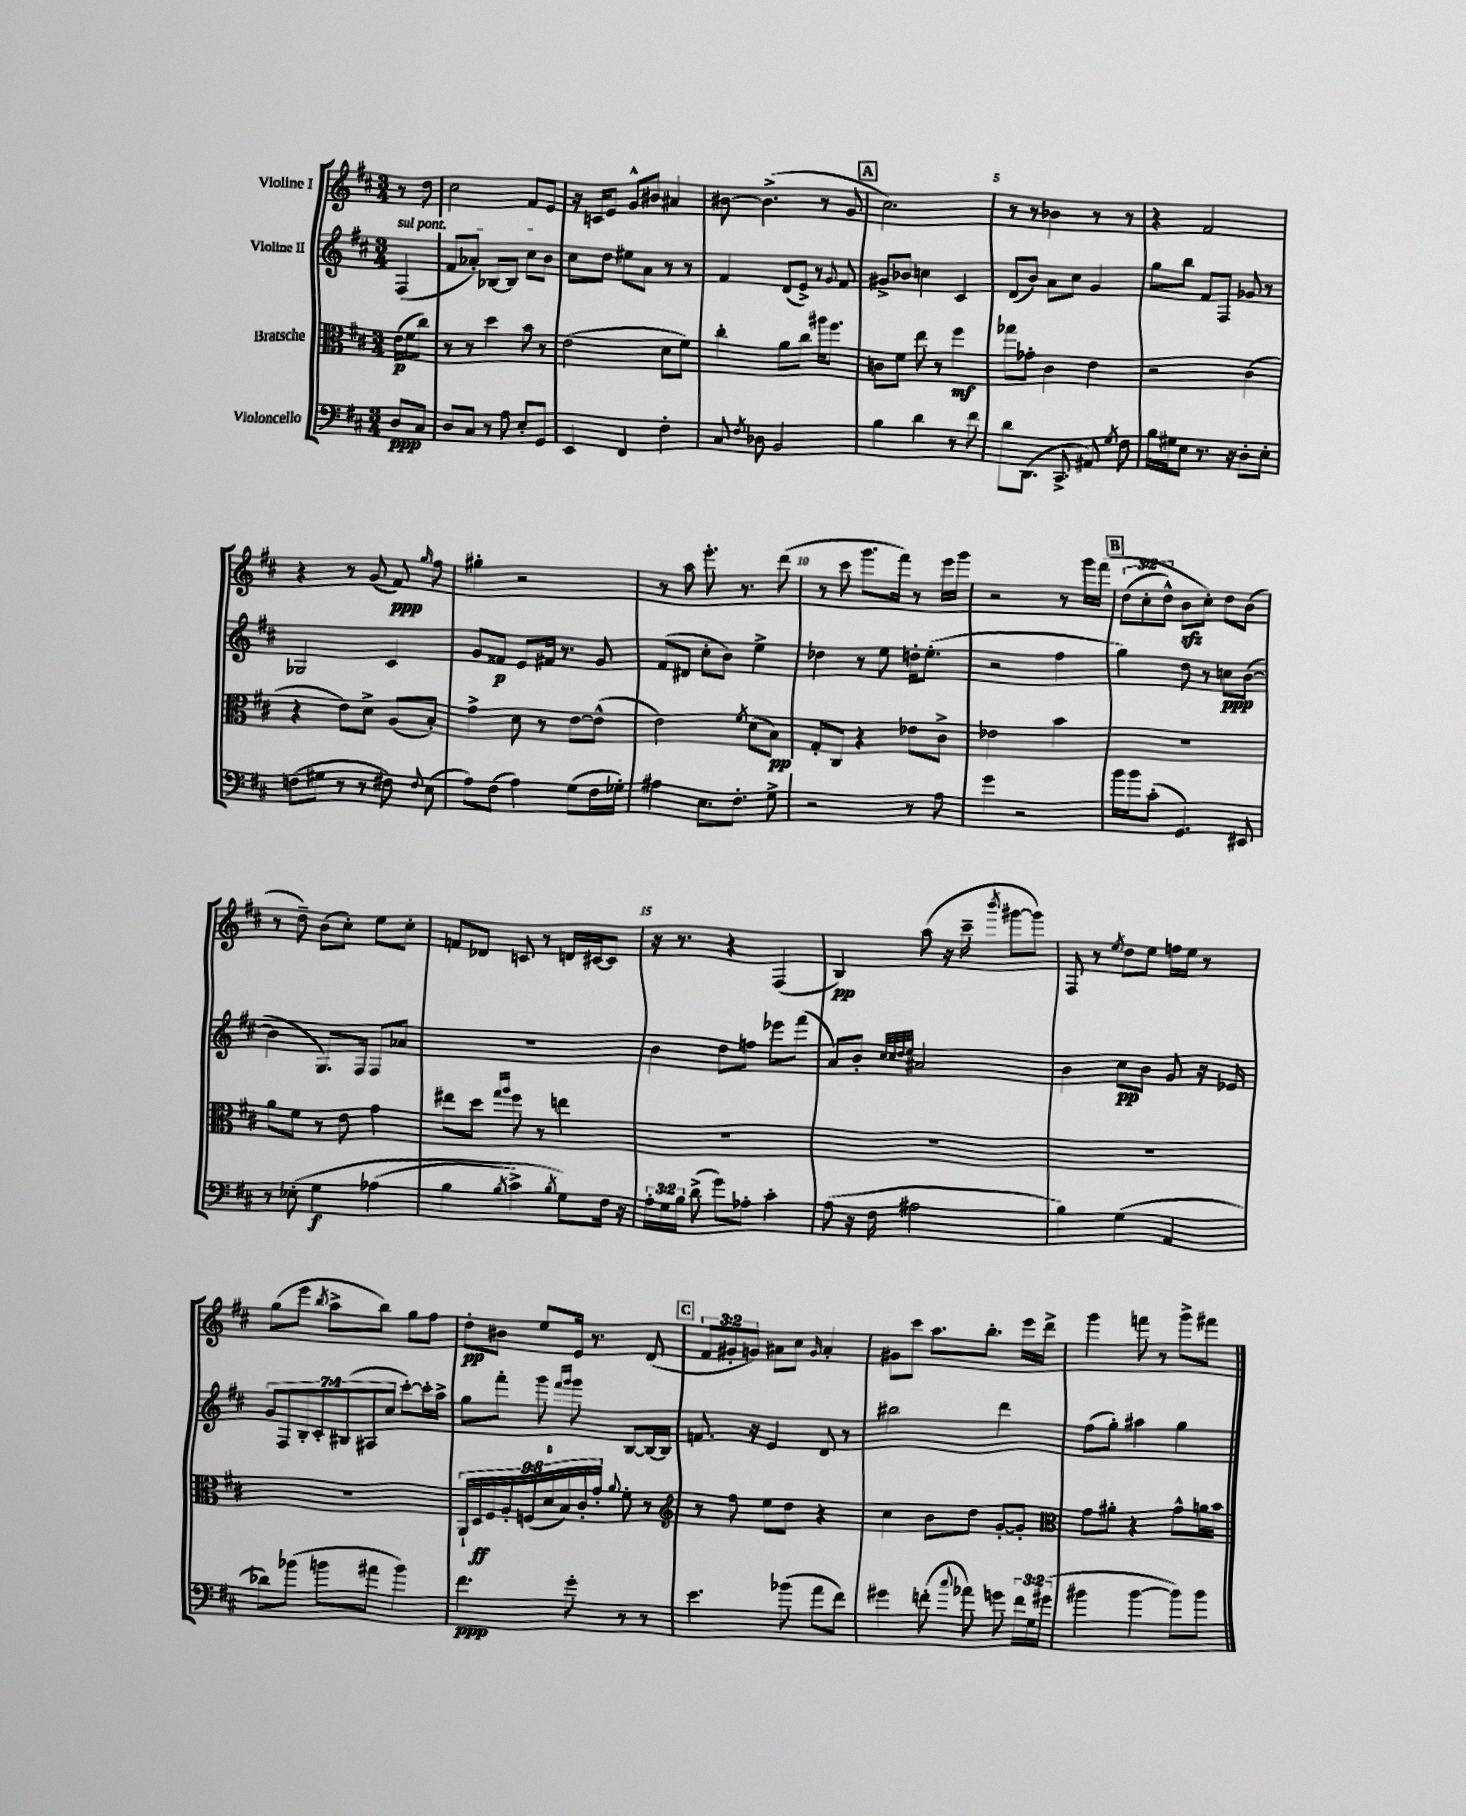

**kern	**dynam	**kern	**dynam	**kern	**dynam	**kern	**dynam
*part4	*part4	*part3	*part3	*part2	*part2	*part1	*part1
*staff4	*staff4	*staff3	*staff3	*staff2	*staff2	*staff1	*staff1
*I"Violoncello	*	*I"Bratsche	*	*I"Violine II	*	*I"Violine I	*
*clefF4	*	*clefC3	*	*clefG2	*	*clefG2	*
*k[f#c#]	*	*k[f#c#]	*	*k[f#c#]	*	*k[f#c#]	*
*M3/4	*	*M3/4	*	*M3/4	*	*M3/4	*
=	=	=	=	=	=	=	=
!	!	!	!	!LO:TX:a:i:t=sul pont.	!	!	!
8D/L	ppp	(16e\LL	p	(4F#/	.	8r	.
.	.	16f#\J	.	.	.	.	.
8C#/J	.	8cc#\J)	.	.	.	8dd\	.
=1	=1	=1	=1	=1	=1	=1	=1
8D/L	.	8r	.	8f#/L	.	2cc#\	.
8C#/J	.	8r	.	8a-X'/J)	.	.	.
8r	.	4dd\	.	[8B-X/L	.	.	.
8A\	.	.	.	8B-/J]	.	.	.
8E'/L	.	8b\	.	8cc#\L	.	8f#/L	.
8GG/J	.	8r	.	8b\J	.	8e/J	.
=2	=2	=2	=2	=2	=2	=2	=2
4EE/	.	(2e\	.	8cc#\L	.	16r	.
.	.	.	.	.	.	16cn/KL	.
.	.	.	.	8dd\J	.	8e/J	.
4FF#/	.	.	.	8ee#X\L	.	8g^^/L	.
.	.	.	.	8a\J	.	8b#X/J	.
4F#'\	.	8d\L	.	8r	.	4a#X/	.
.	.	8f#\J)	.	8r	.	.	.
=3	=3	=3	=3	=3	=3	=3	=3
8C#/	.	4cc#'\	.	4f#/	.	[8b#X\	.
8qF#/	.	.	.	.	.	.	.
8D-X\	.	.	.	.	.	(4.b#^\]	.
2BB/	.	8a\L	.	(8d/L	.	.	.
.	.	8cc#\J	.	8e^/J)	.	.	.
.	.	16aa#X\KL	.	8r	.	8r	.
.	.	8.ff#\J	.	.	.	.	.
.	.	.	.	8qqg/	.	.	.
.	.	.	.	8f#/	.	8g/	.
!!LO:REH:place=s1:t=A
=4	=4	=4	=4	=4	=4	=4	=4
4B\	.	8cn\L	.	8g#X^/L	.	2.cc#\)	.
.	.	8f#\J	.	8b-X/J	.	.	.
4d\	.	8ee\	.	4ccn\	.	.	.
.	.	8r	.	.	.	.	.
8r	.	4ff#\	mf	4c#/	.	.	.
8f#\	.	.	.	.	.	.	.
=5	=5	=5	=5	=5	=5	=5	=5
8d\L	.	8gg-X\L	.	(8d/L	.	8r	.
(8.DD\J	.	8g-X'\J	.	8b/J)	.	8r	.
.	.	4c#\	.	8a\L	.	4b-X\	.
8.CC#^/	.	.	.	.	.	.	.
.	.	.	.	8cc#\J	.	.	.
8AA#X/)	.	4e\	.	4g/	.	8r	.
8qG/	.	.	.	.	.	.	.
8F#\	.	.	.	.	.	8r	.
=6	=6	=6	=6	=6	=6	=6	=6
16B\LL	.	2r	.	8gg\L	.	4r	.
16G#X\J	.	.	.	.	.	.	.
8E\J	.	.	.	8bb\J	.	.	.
8.r	.	.	.	8f#/L	.	2f#/	.
.	.	.	.	8F#/J	.	.	.
16r	.	.	.	.	.	.	.
8D'\L	.	(4c#\	.	8g-X/	.	.	.
8E'\J	.	.	.	8r	.	.	.
!!LO:LB:g=z
=7	=7	=7	=7	=7	=7	=7	=7
(8Fn\L	.	4r	.	2G-X/	.	4r	.
8G#X\J	.	.	.	.	.	.	.
8r	.	8e\L)	.	.	.	8r	.
8r	.	8d^\J	.	.	.	(8g/	.
8F#X\)	.	(8A/L	.	4c#/	.	8f#/)	ppp
8qqF#/	.	.	.	.	.	16qqgg/	.
(8E\	.	8B'/J)	.	.	.	8ff#\	.
=8	=8	=8	=8	=8	=8	=8	=8
8A\L)	.	4g^\	.	8g/L	.	4gg#X'\	.
(8F#\J	.	.	.	8f##X/J	p	.	.
4A\)	.	8d\	.	8e/L	.	2r	.
.	.	8r	.	16f#X/Jk	.	.	.
.	.	.	.	8.r	.	.	.
(8G\L	.	[8e\L	.	.	.	.	.
16F#\L	.	(8e^^\J]	.	8g/	.	.	.
16G-X'\JJ)	.	.	.	.	.	.	.
=9	=9	=9	=9	=9	=9	=9	=9
4A#X\	.	2e\)	.	(8f#/L	.	8r	.
.	.	.	.	8d#X/J	.	8aa\	.
8.E\L	.	.	.	8cc#'\L	.	8.eee'\	.
.	.	.	.	8b\J)	.	.	.
8.F#'\J	.	.	.	.	.	8.r	.
.	.	8qf#/	.	.	.	.	.
.	.	(8d\L	.	4ee^\	.	.	.
8G^\	.	8B\J)	pp	.	.	(8ddd\	.
=10	=10	=10	=10	=10	=10	=10	=10
2r	.	8G'/L	.	4dd-X\	.	8r	.
.	.	8C#/J	.	.	.	8ccc#\	.
.	.	4r	.	8r	.	8.ggg\L	.
.	.	.	.	8ee\	.	.	.
.	.	.	.	.	.	16fff#\Jk)	.
8r	.	8e-X\L	.	16ddn'\KL	.	8r	.
.	.	.	.	(8.ee'\J	.	.	.
8A\	.	8c#^\J	.	.	.	16eee\LL	.
.	.	.	.	.	.	16ggg\JJ	.
=11	=11	=11	=11	=11	=11	=11	=11
4g\	.	2e-X\	.	2r	.	2r	.
2r	.	.	.	.	.	.	.
.	.	4b\	.	4ff#\	.	8r	.
.	.	.	.	.	.	16ggg\LL	.
.	.	.	.	.	.	(16fff#\JJ	.
!!LO:REH:place=s1:t=B
=12	=12	=12	=12	=12	=12	=12	=12
16b\LL	.	2.r	.	4gg\)	.	(12dd\L	.
16b\J	.	.	.	.	.	.	.
.	.	.	.	.	.	12cc#'\	.
(8c#'\J	.	.	.	.	.	.	.
.	.	.	.	.	.	12dd^^\J)	.
4.GG/)	.	.	.	8dd\	.	8bzz\L	.
.	.	.	.	8r	.	8cc#'\J)	.
.	.	.	.	8ccn\L	ppp	8dd\L	.
8EE#X/	.	.	.	([8b\J	.	(8b\J	.
!!LO:LB:g=z
=13	=13	=13	=13	=13	=13	=13	=13
8r	.	8a\L	.	4b\]	.	8r	.
(8E-X'\	.	8f#\J	.	.	.	8dd~\)	.
4G\	f	8r	.	8.G/L)	.	(8b\L	.
.	.	8e\	.	.	.	8cc#'\J)	.
.	.	.	.	16F#/Jk	.	.	.
(4A-X\	.	4g\	.	8F#/L	.	8ee\L	.
.	.	.	.	8a-X/J	.	8cc#'\J	.
=14	=14	=14	=14	=14	=14	=14	=14
4B\	.	8ee#X\L	.	2.r	.	8fn/L	.
.	.	8dd\J	.	.	.	8d-X/J	.
.	.	16qqgg/LL	.	.	.	.	.
8qB/	.	16qqaa/JJ	.	.	.	.	.
4c#^\)	.	8ff#\	.	.	.	8cn/	.
.	.	8r	.	.	.	8r	.
8qB/	.	.	.	.	.	.	.
8G\L)	.	4een\	.	.	.	16dn/LL	.
.	.	.	.	.	.	[16c#X/J	.
16F#\Jk	.	.	.	.	.	8c#/J]	.
16r	.	.	.	.	.	.	.
=15	=15	=15	=15	=15	=15	=15	=15
24A'\LL	.	2.r	.	4b\	.	16r	.
24G\	.	.	.	.	.	.	.
.	.	.	.	.	.	8.r	.
24B\JJ	.	.	.	.	.	.	.
(8d^\	.	.	.	.	.	.	.
8g\L)	.	.	.	8dd\L	.	4r	.
8A-X'\J	.	.	.	8ffn\J	.	.	.
4c#'\	.	.	.	8eee-X\L	.	(4F#/	.
.	.	.	.	(8fff#\J	.	.	.
=16	=16	=16	=16	=16	=16	=16	=16
(8A\	.	2.r	.	8a/L)	.	4B/)	pp
16r	.	.	.	8b'/J	.	.	.
16F#\	.	.	.	.	.	.	.
.	.	.	.	32qqcc#/LLL	.	.	.
.	.	.	.	32qqcc#/	.	.	.
.	.	.	.	32qqdd/	.	.	.
.	.	.	.	32qqee/JJJ	.	.	.
2A#X\	.	.	.	2a#X/	.	(8aa\	.
.	.	.	.	.	.	16r	.
.	.	.	.	.	.	16ccc#~\	.
.	.	.	.	.	.	8qbbb/	.
.	.	.	.	.	.	[8ggg#X\L	.
.	.	.	.	.	.	8ggg#\J])	.
=17	=17	=17	=17	=17	=17	=17	=17
4B\)	.	2.r	.	4b\	.	8F#/	.
.	.	.	.	.	.	8r	.
.	.	.	.	.	.	8qee/	.
(4G\	.	.	.	8cc#\L	pp	8dd\L	.
.	.	.	.	8b\J	.	8ee\J	.
4AA/	.	.	.	8g/	.	16ffn\LL	.
.	.	.	.	.	.	16ee\JJ	.
.	.	.	.	16r	.	8r	.
.	.	.	.	16e-X/	.	.	.
!!LO:LB:g=z
=18	=18	=18	=18	=18	=18	=18	=18
8d-X\L)	.	2.r	.	14g/L	.	(8gg\L	.
.	.	.	.	14F#/	.	.	.
(8b-X\J	.	.	.	.	.	8eee\J	.
.	.	.	.	14B'/	.	.	.
.	.	.	.	14c#'/	.	.	.
.	.	.	.	.	.	8qbb/	.
8bn\L	.	.	.	.	.	8aa^\L	.
.	.	.	.	(14B#X/	.	.	.
.	.	.	.	14A#X/	.	.	.
8a#X\J	.	.	.	.	.	8bb\J)	.
.	.	.	.	14cc#/J	.	.	.
4b\)	.	.	.	[8ccc#'\L)	.	8gg\L	.
.	.	.	.	16ccc#'\L]	.	8ff#\J	.
.	.	.	.	16aa^\JJ	.	.	.
=19	=19	=19	=19	=19	=19	=19	=19
4.f#\	ppp	18AA`/LL	.	8gg\L	.	8dd'\L	pp
.	.	18D/	ff	.	.	.	.
.	.	18F#/	.	.	.	.	.
.	.	.	.	8fff#'\J	.	8b#X\J	.
.	.	18A'/	.	.	.	.	.
.	.	(18Fn/	.	.	.	.	.
.	.	.	.	8ggg\	.	8ee/L	.
.	.	18d/	.	.	.	.	.
.	.	18B/)	.	.	.	.	.
.	.	.	.	16qqfff#/LL	.	.	.
.	.	.	.	16qqggg/JJ	.	.	.
8g'\	.	.	.	8ggg\	.	16e/Jk	.
.	.	18c#'/	.	.	.	.	.
.	.	.	.	.	.	8.r	.
.	.	18g'/JJ	.	.	.	.	.
.	.	8qqa/	.	.	.	.	.
8r	.	8f#'\	.	[8B/L	.	.	.
8r	.	8r	.	16B/L_	.	(8d/	.
.	.	.	.	16B/JJ]	.	.	.
!!LO:REH:place=s1:t=C
=20	=20	=20	=20	=20	=20	=20	=20
*	*	*clefG2	*	*	*	*	*
4.e\	.	8r	.	8.fn/	.	12f#/L	.
.	.	.	.	.	.	12g#X'/	.
.	.	8ff#\	.	.	.	.	.
.	.	.	.	.	.	12gn/J)	.
.	.	.	.	16r	.	.	.
.	.	8ee\L	.	4e/	.	8a#X\L	.
(8b-X\	.	8dd\J	.	.	.	8cc#\J	.
.	.	.	.	.	.	16qqg/	.
8a\L	.	4r	.	8d/	.	4a#'/	.
8f#\J)	.	.	.	8r	.	.	.
=21	=21	=21	=21	=21	=21	=21	=21
4g#X\	.	4cc#\	.	2bb#X\	.	8g#X\L	.
.	.	.	.	.	.	8ccc#\J	.
(8fn'\	.	8b\L	.	.	.	8.aa\L	.
8qqcc#/	.	.	.	.	.	.	.
8a-X\)	.	8dd\J	.	.	.	.	.
.	.	.	.	.	.	8.bb'\J	.
8gn\	.	[8g'/L	.	4ddd\	.	.	.
24f\LL	.	8g'/J]	.	.	.	16eee\LL	.
24G\	.	.	.	.	.	.	.
.	.	.	.	.	.	16ddd^\JJ	.
(24g#X\JJ	.	.	.	.	.	.	.
=22	=22	=22	=22	=22	=22	=22	=22
*	*	*clefC3	*	*	*	*	*
4b#X\	.	8g\L	.	(8ff#\L	.	4ggg\	.
.	.	8a#X'\J	.	8gg'\J)	.	.	.
[4b#\	.	4r	.	4aa#X\	.	8fffn\	.
.	.	.	.	.	.	8r	.
8b#\L])	.	8g^^\L	.	4gg\	.	8ggg^\L	.
8b#\J	.	16an\L	.	.	.	8fff#X\J	.
.	.	16b\JJ	.	.	.	.	.
==	==	==	==	==	==	==	==
*-	*-	*-	*-	*-	*-	*-	*-
